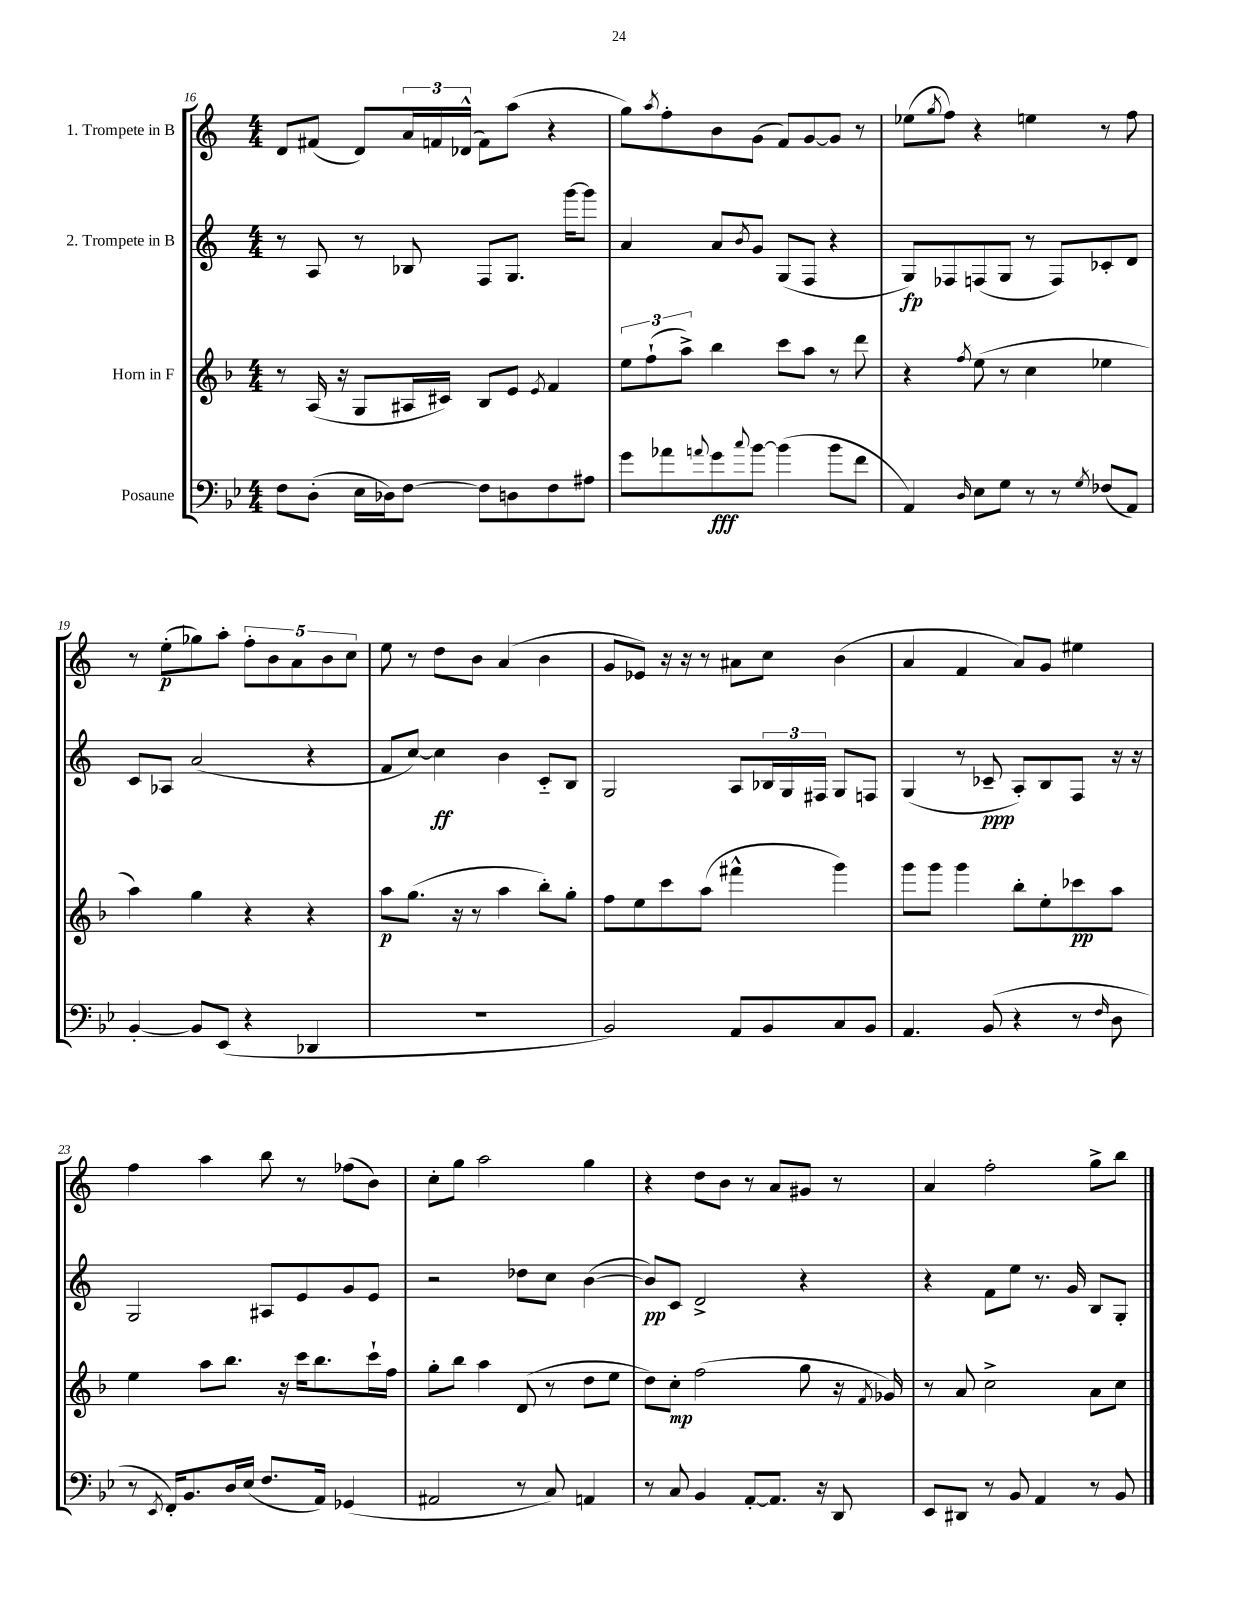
<<
\new StaffGroup <<
\new Staff = "s0" \with { instrumentName = "1. Trompete in B" } {
    \clef treble \key c \major \numericTimeSignature \time 4/4
    d'8 fis'8( d'8) \tuplet 3/2 { a'16 f'16 des'16-^( } f'8) a''8( r4 |
    g''8) \acciaccatura { a''8 } f''8-. b'8 g'8( f'8) g'8~ g'8 r8 |
    ees''8( \acciaccatura { g''8 } f''8) r4 e''4 r8 f''8 |
    r8 e''8-.\p( ges''8) a''8-. \tuplet 5/4 { f''8-. b'8 a'8 b'8 c''8 } |
    e''8 r8 d''8 b'8 a'4( b'4 |
    g'8 ees'8) r16 r16 r8 ais'8 c''8 b'4( |
    a'4 f'4 a'8) g'8 eis''4 |
    f''4 a''4 b''8 r8 fes''8( b'8) |
    c''8-. g''8 a''2 g''4 |
    r4 d''8 b'8 r8 a'8 gis'8 r8 |
    a'4 f''2-. g''8-> b''8 \bar "|." |
}
\new Staff = "s1" \with { instrumentName = "2. Trompete in B" } {
    \clef treble \key c \major \numericTimeSignature \time 4/4
    r8 a8 r8 bes8 f8 g8. g'''16~ g'''8 |
    a'4 a'8 \acciaccatura { b'8 } g'8 g8( f8 r4 |
    g8\fp) fes8 f8( g8 r8 f8) ces'8-. d'8 |
    c'8 aes8 a'2( r4 |
    f'8 c''8~) c''4\ff b'4 c'8-_ b8 |
    g2 a8 \tuplet 3/2 { bes16 g16 fis16 } g8 f8 |
    g4( r8 ces'8--\ppp a8-.) b8 f8 r16 r16 |
    g2 ais8 e'8 g'8 e'8 |
    r2 des''8 c''8 b'4~( |
    b'8\pp) c'8 d'2-> r4 |
    r4 f'8 e''8 r8. g'16 b8 g8-. \bar "|." |
}
\new Staff = "s2" \with { instrumentName = "Horn in F" } {
    \clef treble \key f \major \numericTimeSignature \time 4/4
    r8 a16( r16 g8 ais16 cis'16) bes8 e'8 \acciaccatura { e'8 } f'4 |
    \tuplet 3/2 { e''8 f''8-!( a''8->) } bes''4 c'''8 a''8 r8 d'''8 |
    r4 \acciaccatura { f''8 } e''8( r8 c''4 ees''4 |
    a''4) g''4 r4 r4 |
    a''8\p g''8.( r16 r8 a''4 bes''8-.) g''8-. |
    f''8 e''8 c'''8 a''8( fis'''4-^ g'''4) |
    g'''8 g'''8 g'''4 bes''8-. e''8-. ces'''8\pp a''8 |
    e''4 a''8 bes''8. r16 c'''16 bes''8. c'''16-! f''16 |
    g''8-. bes''8 a''4 d'8( r8 d''8 e''8 |
    d''8) c''8-.\mp f''2( g''8 r16 \acciaccatura { f'8 } ges'16) |
    r8 a'8 c''2-> a'8 c''8 \bar "|." |
}
\new Staff = "s3" \with { instrumentName = "Posaune" } {
    \clef bass \key bes \major \numericTimeSignature \time 4/4
    f8 d8-.( ees16 des16) f8~ f8 d8 f8 ais8 |
    g'8 aes'8 \appoggiatura { a'8 } g'8\fff \appoggiatura { c''8 } bes'8~ bes'4( bes'8 f'8 |
    a,4) \grace { d16 } ees8 g8 r8 r8 \acciaccatura { g8 } fes8( a,8) |
    bes,4~-. bes,8 ees,8( r4 des,4 |
    R1 |
    bes,2) a,8 bes,8 c8 bes,8 |
    a,4. bes,8( r4 r8 \grace { f16 } d8 |
    r8 \acciaccatura { ees,8 } f,16-.) bes,8. d16 ees16( f8. a,16) ges,4( |
    ais,2 r8 c8) a,4 |
    r8 c8 bes,4 a,8~-. a,8. r16 d,8 |
    ees,8 dis,8 r8 bes,8 a,4 r8 bes,8 \bar "|." |
}
>>
>>
\layout { \context { \Score currentBarNumber = #16 } }
